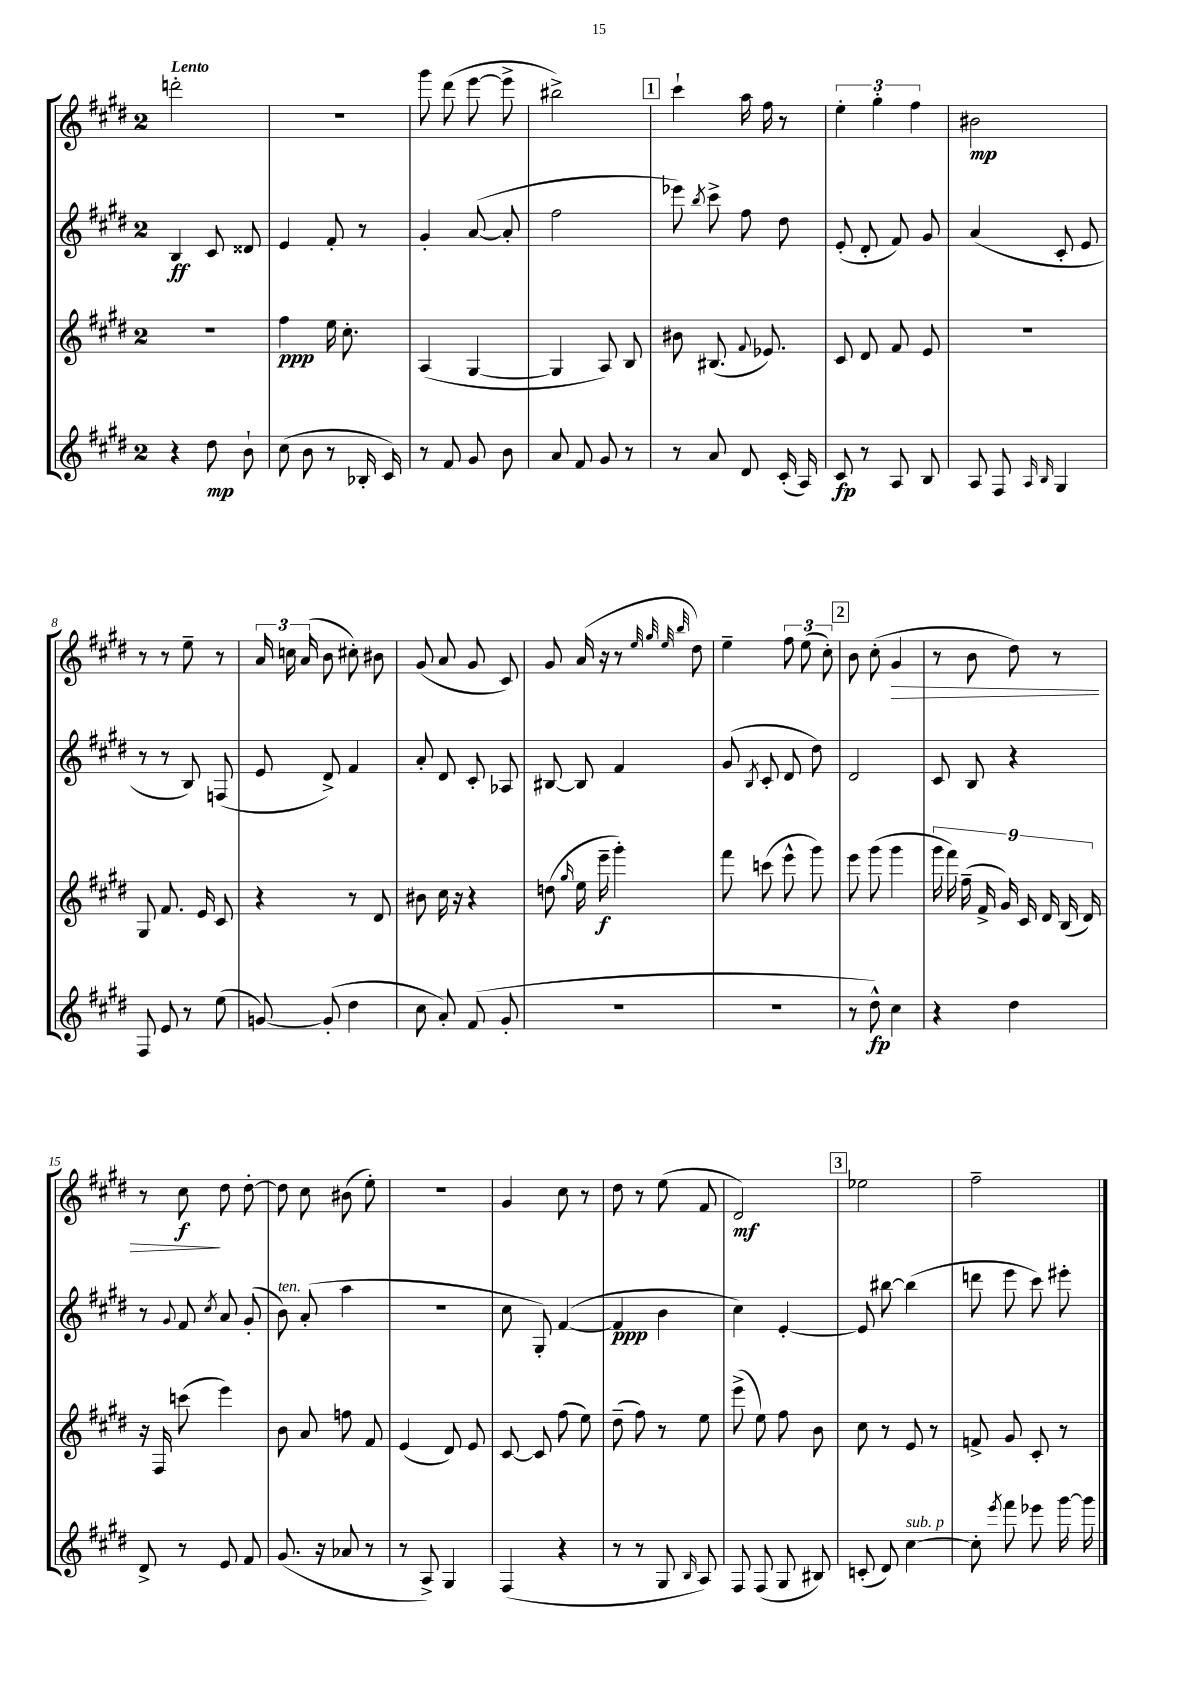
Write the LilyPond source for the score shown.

<<
\new StaffGroup <<
\new Staff = "s0" {
    \clef treble \key e \major \once \override Staff.TimeSignature.style = #'single-digit \time 2/4 \tempo "Lento"
    \autoBeamOff d'''2-. |
    r2 |
    gis'''8 dis'''8( e'''8~ e'''8-> |
    bis''2->) |
    \mark \markup { \box "1" } cis'''4-! a''16 fis''16 r8 |
    \tuplet 3/2 { e''4-. gis''4-. fis''4 } |
    bis'2\mp |
    r8 r8 e''8-- r8 |
    \tuplet 3/2 { a'16 c''16 a'16( } b'8 cis''8-.) bis'8 |
    gis'8( a'8 gis'8 cis'8) |
    gis'8 a'16( r16 r8 \grace { e''32 gis''32 e''32 b''32 } dis''8) |
    e''4-- \tuplet 3/2 { fis''8 e''8( cis''8-.) } |
    \mark \markup { \box "2" } b'8 cis''8-.( gis'4\> |
    r8 b'8 dis''8) r8 |
    r8 cis''8\f\! dis''8 dis''8~-. |
    dis''8 cis''8 bis'8( e''8-.) |
    r2 |
    gis'4 cis''8 r8 |
    dis''8 r8 e''8( fis'8 |
    dis'2\mf) |
    \mark \markup { \box "3" } ees''2 |
    fis''2-- \bar "|." |
}
\new Staff = "s1" {
    \clef treble \key e \major \once \override Staff.TimeSignature.style = #'single-digit \time 2/4
    \autoBeamOff b4\ff cis'8 disis'8 |
    e'4 fis'8-. r8 |
    gis'4-. a'8~( a'8-. |
    fis''2 |
    \mark \markup { \box "1" } ees'''8) \acciaccatura { b''8 } cis'''8-> fis''8 dis''8 |
    e'8-.( dis'8-. fis'8) gis'8 |
    a'4( cis'8-. e'8 |
    r8 r8 b8) f8( |
    e'8 dis'8->) fis'4 |
    a'8-. dis'8 cis'8-. aes8 |
    bis8~ bis8 fis'4 |
    gis'8( \acciaccatura { b8 } cis'8-. dis'8 dis''8) |
    \mark \markup { \box "2" } dis'2 |
    cis'8 b8 r4 |
    r8 \appoggiatura { gis'8 } fis'8 \acciaccatura { cis''8 } a'8 gis'8-.( |
    b'8^\markup { \italic "ten." }) a'8-.( a''4 |
    r2 |
    cis''8 gis8-.) fis'4~( |
    fis'4\ppp b'4 |
    cis''4) e'4~-. |
    \mark \markup { \box "3" } e'8 bis''8~ bis''4( |
    d'''8 e'''8 cis'''8) eis'''8-. \bar "|." |
}
\new Staff = "s2" {
    \clef treble \key e \major \once \override Staff.TimeSignature.style = #'single-digit \time 2/4
    \autoBeamOff R2 |
    fis''4\ppp e''16 cis''8.-. |
    a4( gis4~ |
    gis4 a8) b8 |
    \mark \markup { \box "1" } bis'8 bis8.( \appoggiatura { fis'8 } ees'8.) |
    cis'8 dis'8 fis'8 e'8 |
    R2 |
    gis8 fis'8. e'16 cis'8 |
    r4 r8 dis'8 |
    bis'8 cis''16 r16 r4 |
    d''8( \grace { gis''16 } e''16 e'''16--\f gis'''4-.) |
    fis'''8 c'''8( e'''8-^ gis'''8) |
    \mark \markup { \box "2" } e'''8 gis'''8( gis'''4 |
    \tuplet 9/8 { gis'''16 fis'''16) fis''16--( fis'16-> gis'16) cis'16 dis'16 b16( dis'16) } |
    r16 fis16 c'''8( e'''4) |
    b'8 a'8 f''8 fis'8 |
    e'4( dis'8) e'8 |
    cis'8~ cis'8 fis''8( e''8) |
    dis''8--( fis''8) r8 e''8 |
    e'''8->( e''8) fis''8 b'8 |
    \mark \markup { \box "3" } cis''8 r8 e'8 r8 |
    f'8-> gis'8 cis'8-. r8 \bar "|." |
}
\new Staff = "s3" {
    \clef treble \key e \major \once \override Staff.TimeSignature.style = #'single-digit \time 2/4
    \autoBeamOff r4 dis''8\mp b'8-! |
    cis''8( b'8 r8 bes16-. cis'16) |
    r8 fis'8 gis'8 b'8 |
    a'8 fis'8 gis'8 r8 |
    \mark \markup { \box "1" } r8 a'8 dis'8 cis'16-.( a16) |
    cis'8\fp r8 a8 b8 |
    a8 fis8 \grace { a16 b16 } gis4 |
    fis8 e'8 r8 e''8( |
    g'8~) g'8-.( dis''4 |
    cis''8 a'8-.) fis'8( gis'8-. |
    r2 |
    R2 |
    \mark \markup { \box "2" } r8 dis''8-^\fp) cis''4 |
    r4 dis''4 |
    dis'8-> r8 e'8 fis'8 |
    gis'8.( r16 aes'8 r8 |
    r8 a8->) gis4 |
    fis4( r4 |
    r8 r8 gis8 \grace { b16 } a8) |
    fis8 fis8( gis8 bis8) |
    \mark \markup { \box "3" } c'8-.( dis'8) cis''4~^\markup { \italic "sub. p" } |
    cis''8-. \acciaccatura { e'''8 } fis'''8 ees'''8 gis'''16~ gis'''16 \bar "|." |
}
>>
>>
